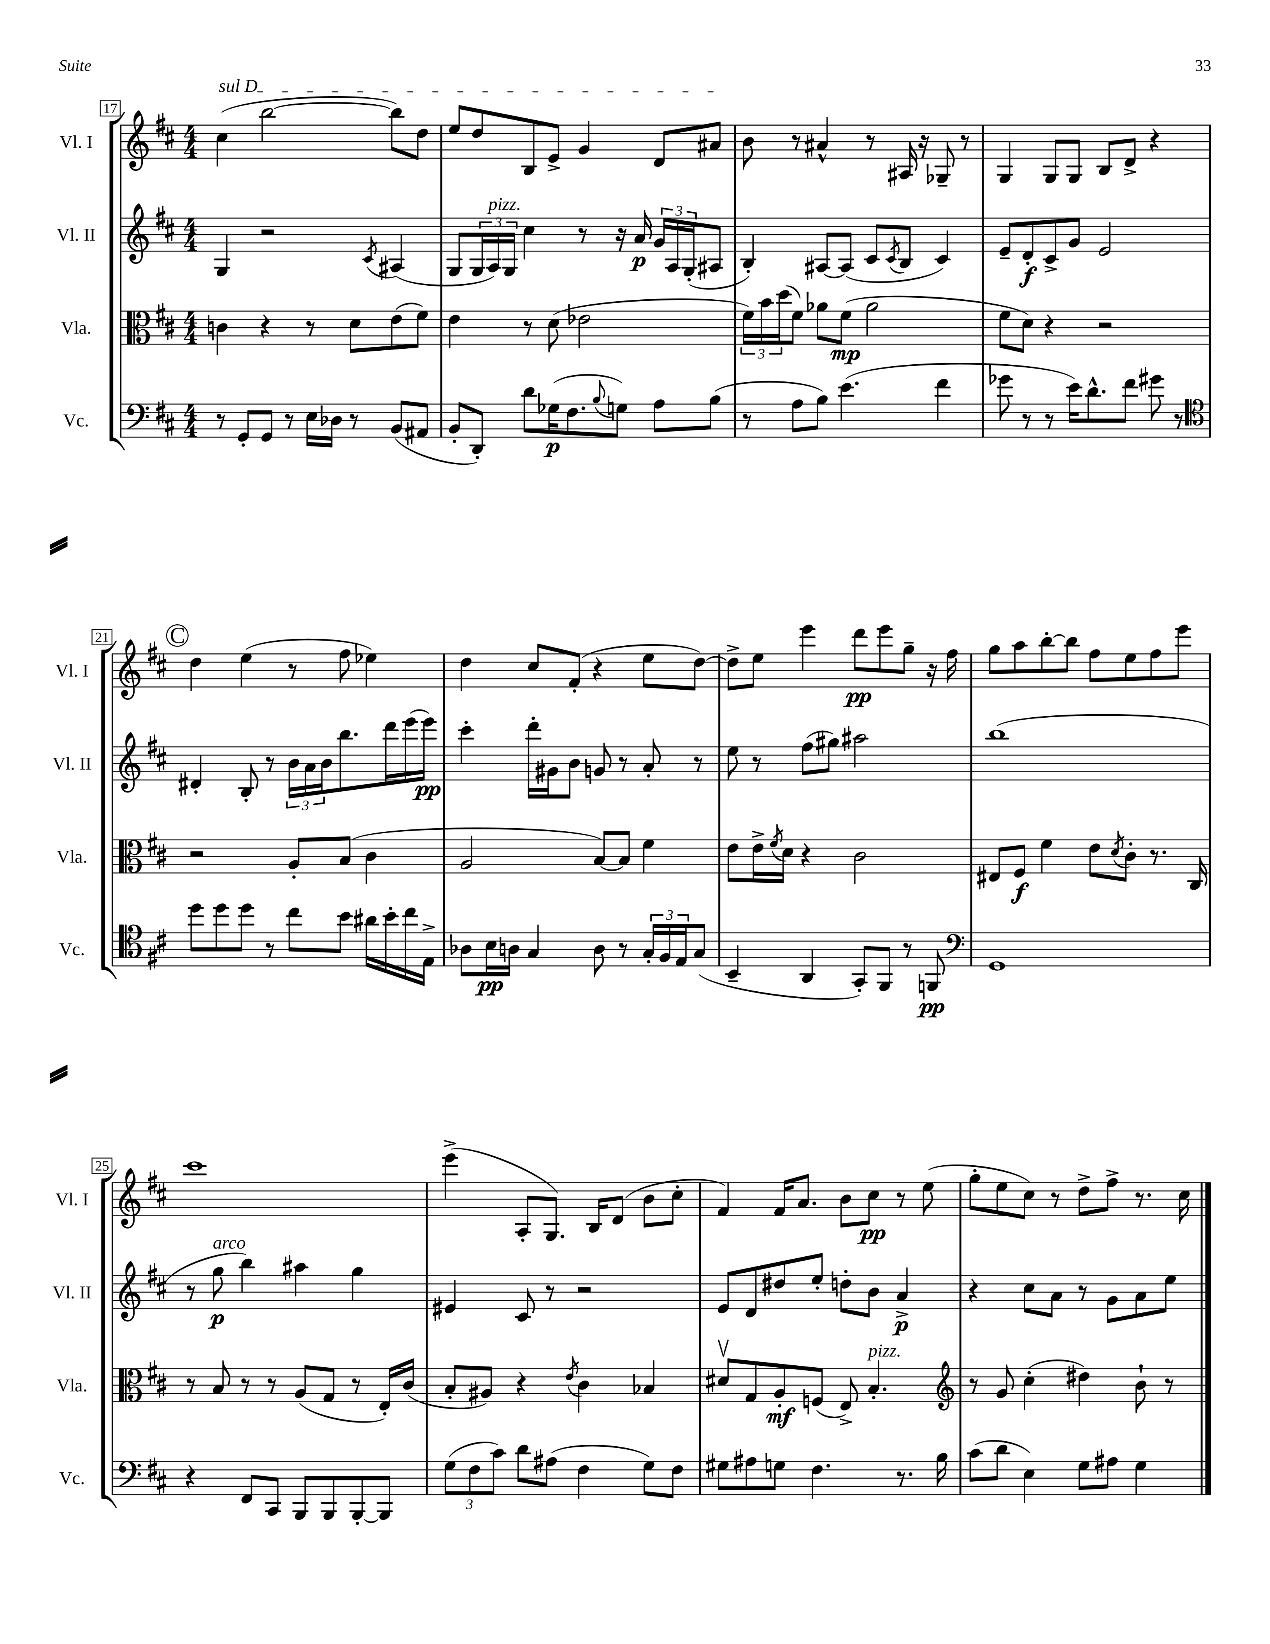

**kern	**kern	**kern	**kern
*staff4	*staff3	*staff2	*staff1
*clefF4	*clefC3	*clefG2	*clefG2
*k[f#c#]	*k[f#c#]	*k[f#c#]	*k[f#c#]
*M4/4	*M4/4	*M4/4	*M4/4
8r	4c	4G	(4cc#
8GG'	.	.	.
8GG	4r	2r	[2bb
8r	.	.	.
16E	8r	.	.
16D-	.	.	.
8r	8d	.	.
.	.	8qc#	.
(8BB	(8e	(4A#	8bb])
8AA#	8f#)	.	8dd
=	=	=	=
8BB'	4e	8G	8ee
8DD')	.	24G	8dd
.	.	24A)	.
.	.	24G	.
8d	8r	4cc#	8B
(16G-	(8d	.	8e^
8.F#	.	.	.
.	2e-	8r	4g
8qqB	.	.	.
8G)	.	16r	.
.	.	16a	.
8A	.	24g	8d
.	.	24A	.
.	.	(24G'	.
(8B	.	8A#	8a#
=	=	=	=
8r	24f#)	4B')	8b
.	24b	.	.
.	(24dd	.	.
8A	8f#)	.	8r
8B)	8a-	[8A#	4a#^^
(4.e	(8f#	(8A#]	.
.	2a-	8c#	8r
.	.	8qc#	.
.	.	8B	16A#
.	.	.	16r
4f#	.	4c#)	8G-~
.	.	.	8r
=	=	=	=
8g-	8f#	8e~	4G
8r	8d)	8d'	.
8r	4r	8c#^	8G
16e)	.	8g	8G
8.d^^	.	.	.
.	2r	2e	8B
8f#	.	.	8d^
8g#	.	.	4r
8r	.	.	.
=	=	=	=
*clefC4	*	*	*
8dd	2r	4d#'	4dd
8dd	.	.	.
8dd	.	8B'	(4ee
8r	.	8r	.
8cc#	8A'	24b	8r
.	.	24a	.
.	.	24b	.
8b	(8B	8.bb	8ff#
16a#	4c#	.	4ee-)
16b'	.	16ddd	.
16cc#	.	(16eee	.
16E^	.	16eee)	.
=	=	=	=
8A-	2A	4ccc#'	4dd
16B	.	.	.
16A	.	.	.
4G	.	16ddd'	8cc#
.	.	16g#	.
.	.	8b	(8f#'
8A	[8B)	8g	4r
8r	8B]	8r	.
24G'	4f#	8a'	8ee
24F#	.	.	.
24E	.	.	.
(8G	.	8r	[8dd)
=	=	=	=
4BB~	8e	8ee	8dd^]
.	16e^	8r	8ee
.	8qf#	.	.
.	16d	.	.
4AA	4r	(8ff#	4eee
.	.	8gg#)	.
8GG')	2c#	2aa#	8ddd
8FF#	.	.	8eee
8r	.	.	8gg~
8FF	.	.	16r
.	.	.	16ff#
=	=	=	=
*clefF4	*	*	*
1GG	8E#	(1bb	8gg
.	8F#	.	8aa
.	4f#	.	[8bb'
.	.	.	8bb]
.	8e	.	8ff#
.	8qd	.	.
.	8c#'	.	8ee
.	8.r	.	8ff#
.	.	.	8eee
.	16C#	.	.
=	=	=	=
4r	8r	8r	1ccc#
.	8B	8gg	.
8FF#	8r	4bb)	.
8CC#	8r	.	.
8BBB	(8A	4aa#	.
8BBB	8G	.	.
[8BBB'	8r	4gg	.
8BBB]	16E')	.	.
.	(16c#	.	.
=	=	=	=
(12G	8B'	4e#	(4eee^
12F#	.	.	.
.	8A#)	.	.
12c#)	.	.	.
8d	4r	8c#	8A'
(8A#	.	8r	8.G)
.	8qe	.	.
4F#	4c#	2r	.
.	.	.	16B
.	.	.	(8d
8G)	4B-	.	8b
8F#	.	.	8cc#'
=	=	=	=
8G#	8d#v	8e	4f#)
8A#	8G	8d	.
8G	8A'	8dd#	16f#
.	.	.	8.a
4.F#	(8F	8ee'	.
.	8E^)	8dd'	8b
.	4.B'	8b	8cc#
8.r	.	4a^	8r
.	.	.	(8ee
16B	.	.	.
=	=	=	=
*	*clefG2	*	*
(8c#	8r	4r	8gg'
8d	8g	.	8ee
4E)	(4cc#'	8cc#	8cc#)
.	.	8a	8r
8G	4dd#)	8r	8dd^
8A#	.	8g	8ff#^
4G	8b`	8a	8.r
.	8r	8ee	.
.	.	.	16cc#
==	==	==	==
*-	*-	*-	*-
